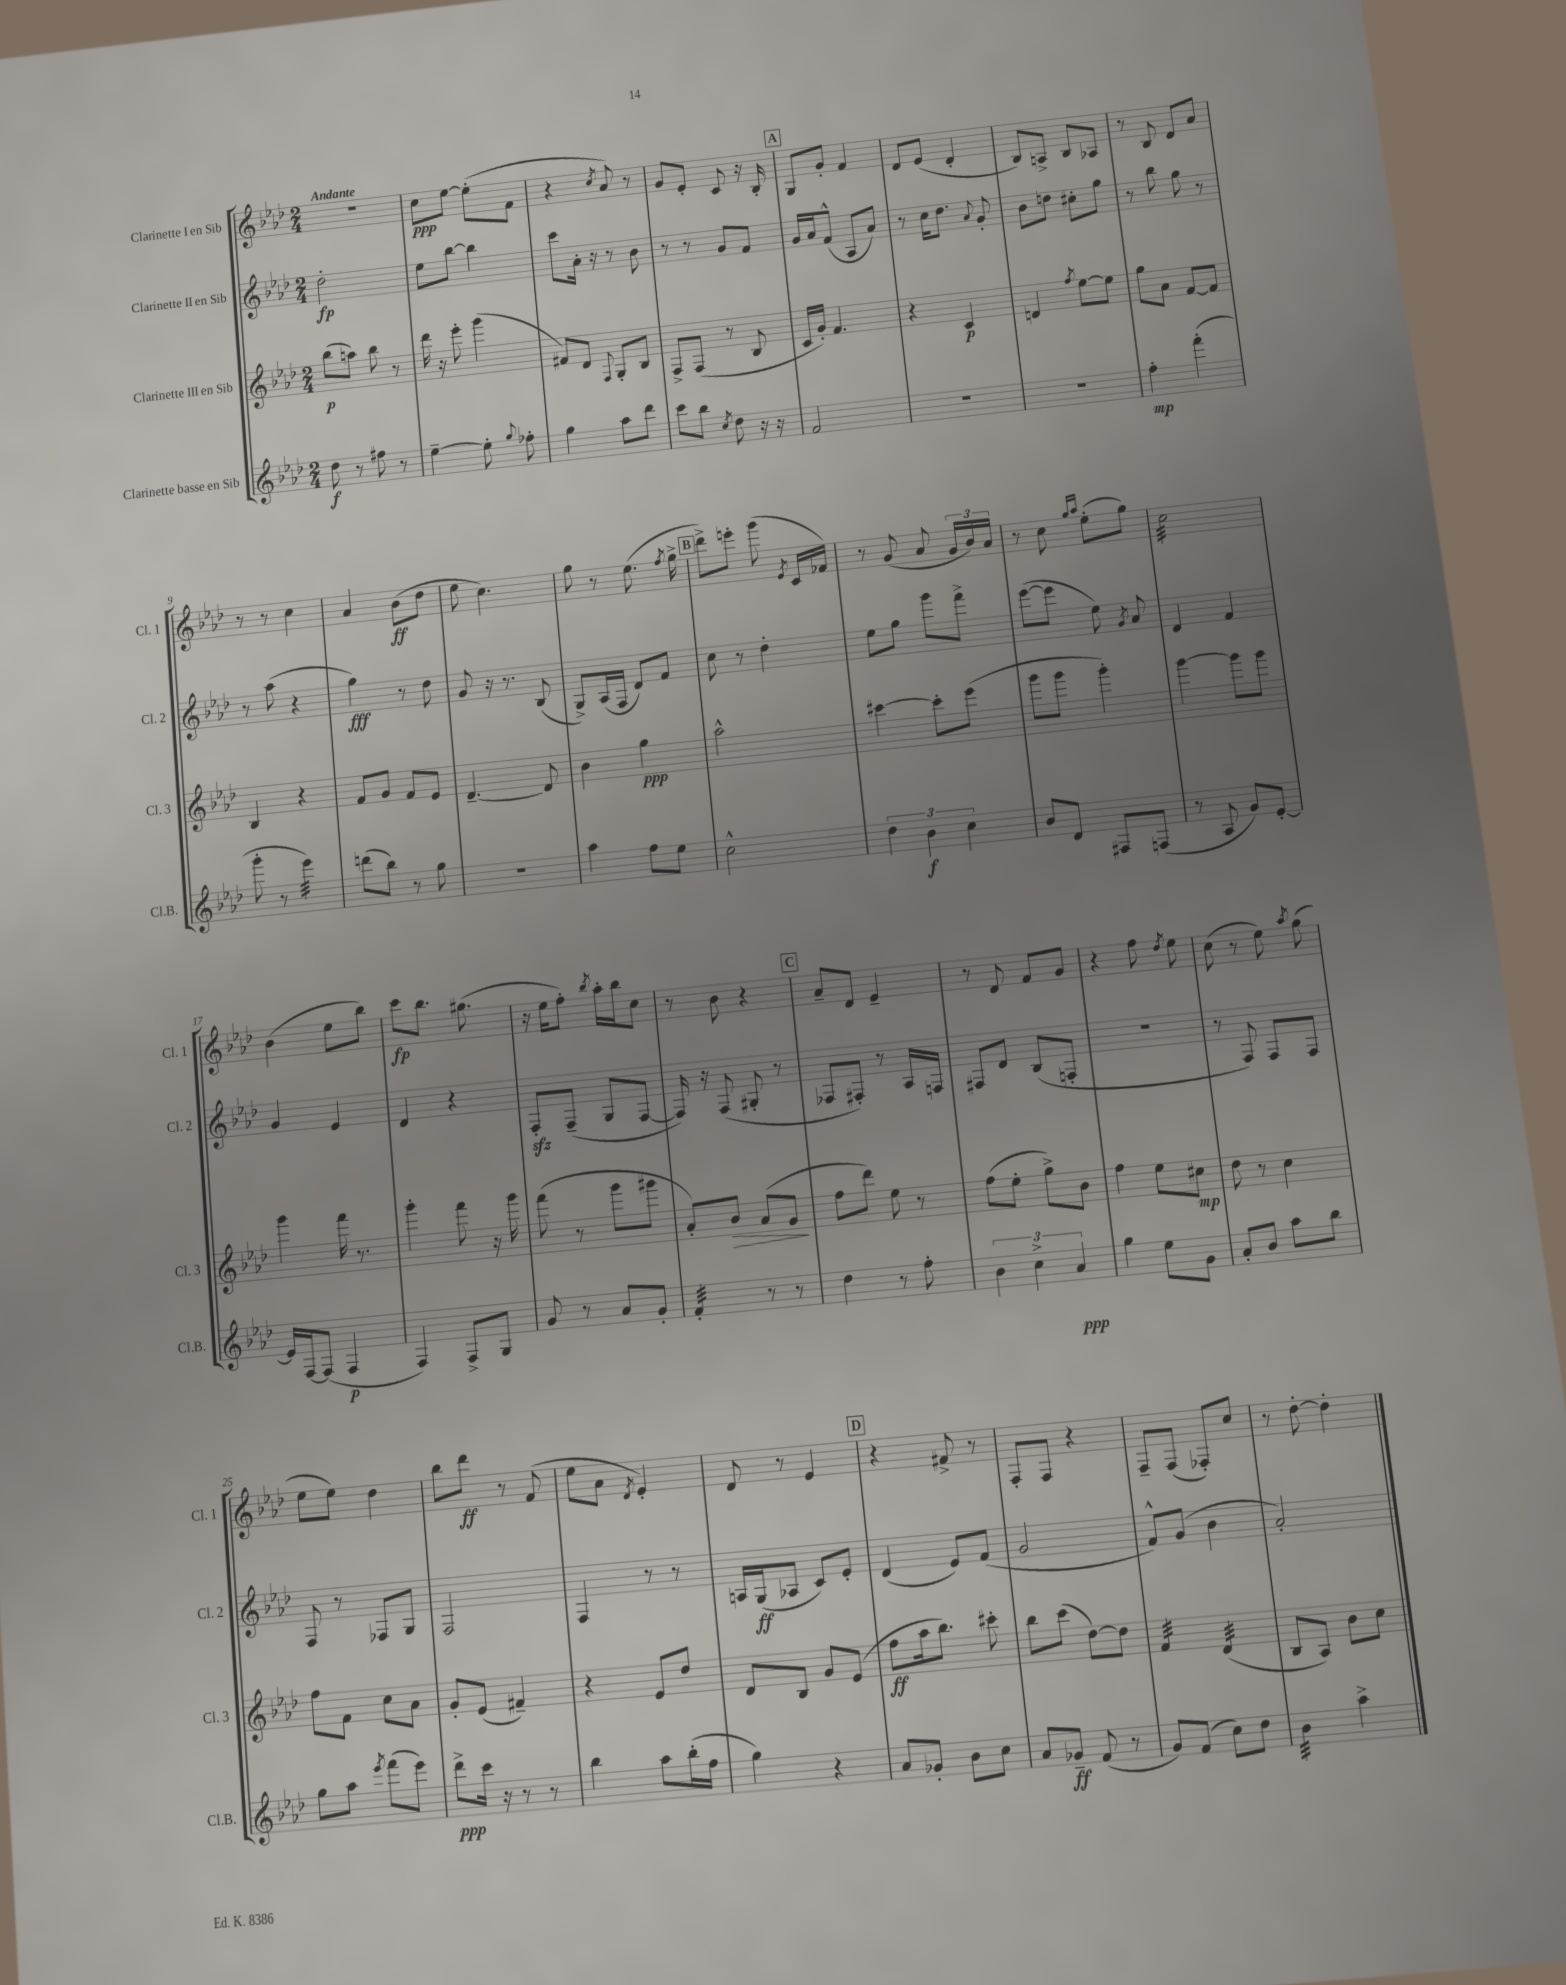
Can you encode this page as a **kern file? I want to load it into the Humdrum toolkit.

**kern	**kern	**kern	**kern
*staff4	*staff3	*staff2	*staff1
*clefG2	*clefG2	*clefG2	*clefG2
*k[b-e-a-d-]	*k[b-e-a-d-]	*k[b-e-a-d-]	*k[b-e-a-d-]
*M2/4	*M2/4	*M2/4	*M2/4
8dd-	(8bb-	2dd-'	2r
8r	8aa)	.	.
8ff#	8bb-	.	.
8r	8r	.	.
=	=	=	=
[4ee-~	16ddd-	8ee-	8cc
.	16r	.	.
.	8eee-'	[8bb-	[8ee-
8ee-']	(4ggg	4bb-]	(8ee-']
8qqgg	.	.	.
8ff-'	.	.	8f
=	=	=	=
4gg	8f#)	8ccc	4r
.	8d-	16a-'	.
.	.	16r	.
.	8qqF	.	8qcc
8aa-	8G'	8r	8a-)
8ddd-	8B-	8b-	8r
=	=	=	=
8ccc	8F^	8r	8g
8bb-	(8F	8r	8e-'
8qcc	.	.	.
8dd-	8r	8g	8c
16r	8B-	8f	16r
16r	.	.	16B-'
=	=	=	=
2f	16c	16g	8G
.	16g')	16a-	.
.	4.f	(8f^^	8g'
.	.	8A-	4f
.	.	8a-)	.
=	=	=	=
2r	4r	8r	8d-
.	.	16cc	(8e-
.	.	8.dd-	.
.	4c	.	4d-'
.	.	8qqa-	.
.	.	8g'	.
=	=	=	=
2r	4d	8b-	8B-)
.	.	8dd	8A^
.	8qff	.	.
.	[8ee-	8cc#'	8B-
.	8ee-]	8gg	8A-
=	=	=	=
4ff'	8gg	8r	8r
.	8a-	8bb-	8B-
(4fff'	[8f	8gg	8d-
.	8f]	8r	8a-
=	=	=	=
8ggg'	4B-	8r	8r
8r	.	(8aa-	8r
4eee-)	4r	4r	4cc
=	=	=	=
(8ddd	8f	4gg)	4a-
8bb-)	8g	.	.
8r	8f	8r	(8b-
8gg	8e-	8dd-	8dd-
=	=	=	=
2r	[4.d-~	8g	8ee-
.	.	16r	4.cc)
.	.	8.r	.
.	8d-]	(8B-	.
=	=	=	=
4aa-	4b-	8G^)	8gg
.	.	(16A-	8r
.	.	16F	.
8ff	4gg	8d-)	(8.ee-
8ee-	.	8f	.
.	.	.	8qff
.	.	.	16gg^
=	=	=	=
2cc^^	2aa-^^	8cc	8ddd-^)
.	.	8r	8eee'
.	.	4dd-'	(8ggg
.	.	.	8qe-
.	.	.	16c
.	.	.	16f-)
=	=	=	=
6dd-	[4ccc#	8ee-	8r
.	.	8gg	(8g
6b-	.	.	.
.	8ccc#']	8ggg	8a-
6cc	.	.	.
.	(8eee-	8fff^	24g
.	.	.	24b-)
.	.	.	24a-
=	=	=	=
8b-	8ggg	([8eee-	8r
8d-	8ggg	8eee-]	8cc
.	.	.	16qqgg
.	.	.	16qqaa-
8F#	4ggg')	8ee-)	(8ee-'
.	.	8qg	.
(8F	.	8a-	8gg)
=	=	=	=
8r	[4ggg	4d-	2cc
8A-	.	.	.
8g)	8ggg]	4f	.
[8e-'	8ggg	.	.
=	=	=	=
16e-]	4ggg	4g	(4b-
[16F	.	.	.
(8F]	.	.	.
4F	16fff	4e-	8ee-
.	8.r	.	.
.	.	.	8bb-)
=	=	=	=
4F)	4ggg'	4d-	8ccc
.	.	.	8.bb-
8F^	8fff	4r	.
.	.	.	(8.gg#
8G	16r	.	.
.	16ggg	.	.
=	=	=	=
8g	(8fff	8F'	16r
.	.	.	16ee-
8r	8r	(8F~	8ff')
.	.	.	8qbb-
8a-	8ggg	8G	16aa-'
.	.	.	16bb-
8g'	8ggg#	[8F	8cc
=	=	=	=
4f'	8a-')	16F])	8r
.	.	16r	.
.	8b-	(8F	8b-
8r	(8a-	8G#'	4r
8r	8g	8r	.
=	=	=	=
4dd-	8ff	8F-	8a-~
.	8ddd-)	8F#')	8d-
8r	8ee-	8r	4e-~
8ff'	8r	16A-	.
.	.	16F	.
=	=	=	=
6b-	(8ff	8F#	8r
.	8ee-'	8d-	8d-
6cc^	.	.	.
.	8gg^)	(8B-	8f
6a-	.	.	.
.	8b-	8F'	8g
=	=	=	=
4gg	4ff	2r	4r
8ee-	8ee-	.	8ff
.	.	.	8qdd-
8g	8cc#	.	8ee-
=	=	=	=
8a-'	8dd-	8r	(8cc
8b-	8r	8F)	8r
8aa-	4cc	8F	8ee-)
.	.	.	8qaa-
8bb-	.	8F	(8gg
=	=	=	=
8gg	8ff	8F	8ee-
8aa-	8f	8r	8ee-)
8qeee-	.	.	.
(8fff	8cc	8F-	4dd-
8eee-)	8a-	8G	.
=	=	=	=
8ddd-^	8g'	2F	8bb-
16ccc	(8e-	.	8ddd-
16r	.	.	.
8r	4f#~)	.	8r
8r	.	.	(8f
=	=	=	=
4bb-	4r	4F	8ee-
.	.	.	8a-
.	.	.	8qd-
8aa-	8e-	8r	4e-')
(16bb-'	8dd-	8r	.
16ff	.	.	.
=	=	=	=
4gg)	8d-	16A	8d-
.	.	(16G	.
.	8B-	8A-	8r
4r	8g	8c)	4e-
.	(8e-	8e-'	.
=	=	=	=
8a-	8ff	(4d-	4r
8g-'	16aa-	.	.
.	8.bb-)	.	.
8b-	.	8e-)	8f#^
8cc	8ccc#'	(8f	8r
=	=	=	=
8a-	8bb-	2g	8F'
8g-~	(8ccc	.	8F
(8f	[8dd-)	.	4r
8r	8dd-]	.	.
=	=	=	=
8g)	4f	8f^^)	8F~
(8f	.	(8g	(8F
8cc)	(4d-	4b-	8F-')
8dd-	.	.	8cc
=	=	=	=
4b-	8B-	2a-')	8r
.	8A-)	.	[8dd-'
4aa-^	8b-	.	4dd-']
.	8cc	.	.
==	==	==	==
*-	*-	*-	*-
